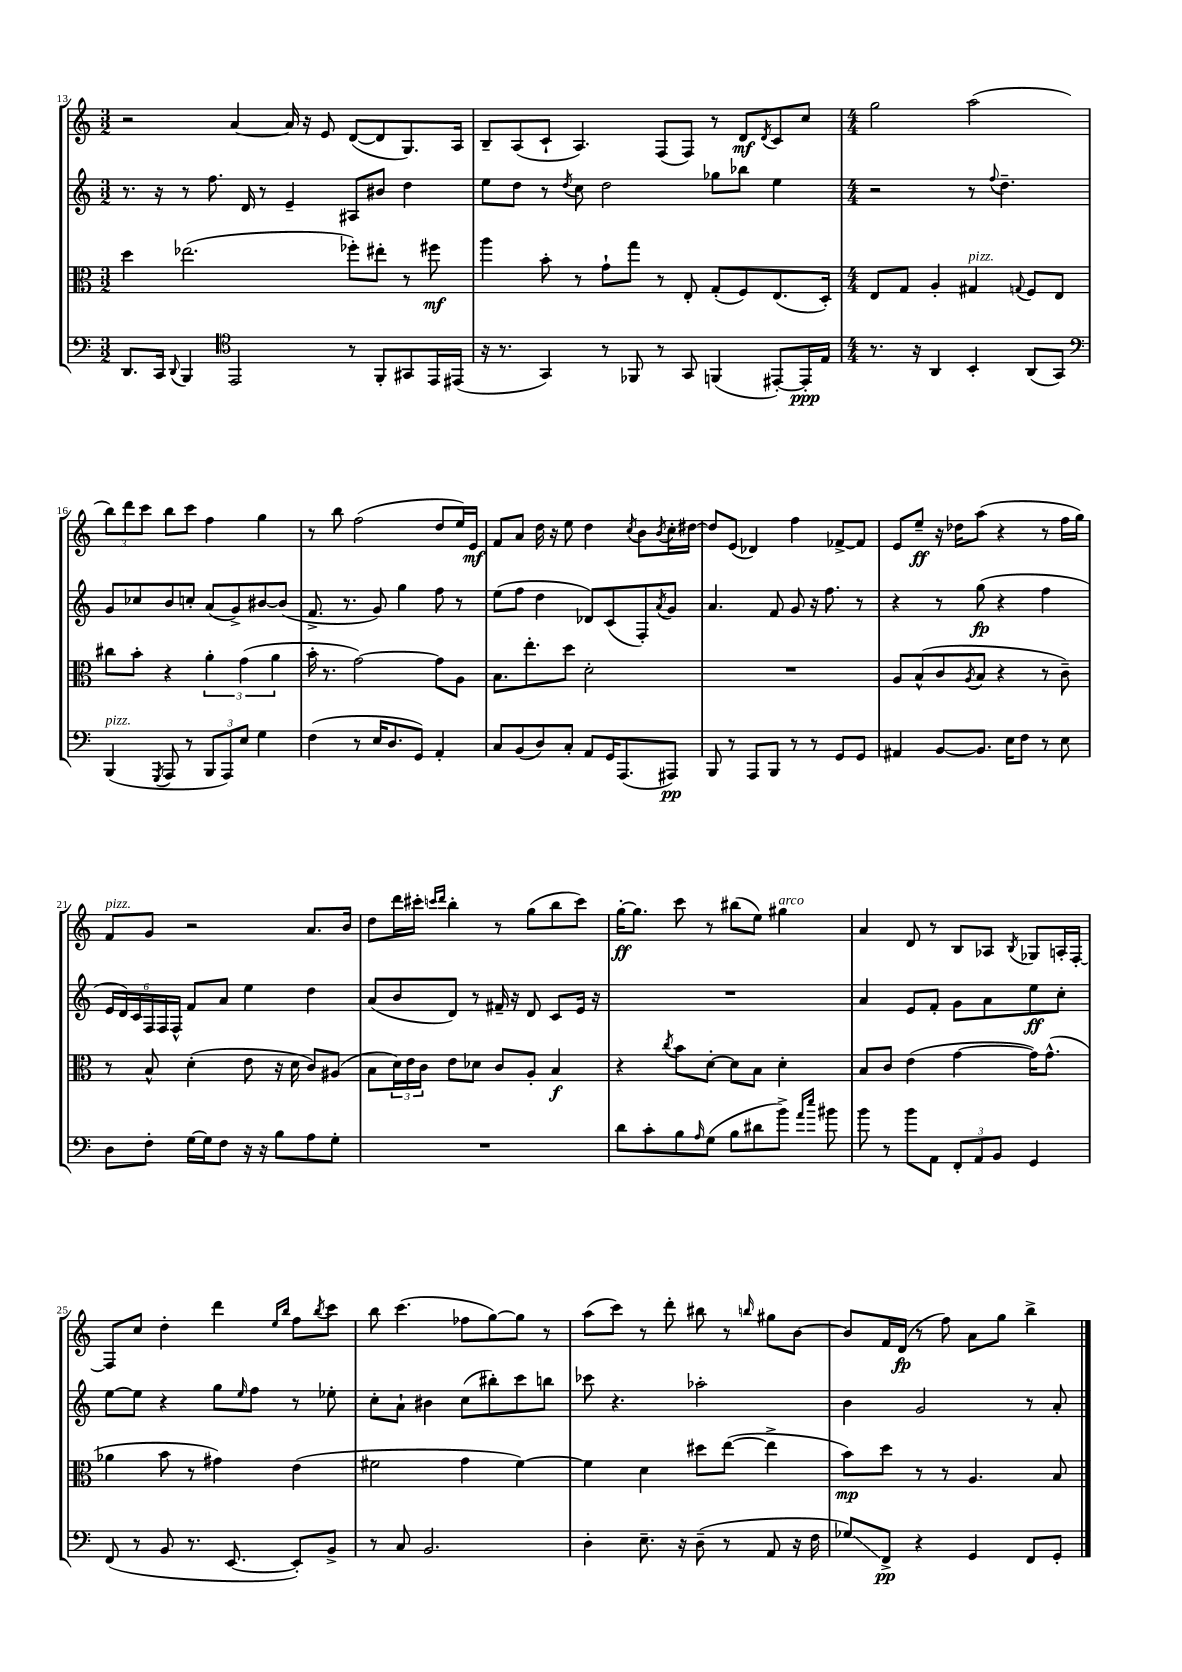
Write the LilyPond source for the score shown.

<<
\new StaffGroup <<
\new Staff = "s0" {
    \clef treble \key c \major \numericTimeSignature \time 3/2
    r2 a'4~ a'16 r16 e'8 d'8~( d'8 g8.) a16 |
    b8-- a8( c'8-! a4.) f8( f8) r8 d'8\mf \acciaccatura { d'8 } c'8 c''8 |
    \numericTimeSignature \time 4/4 g''2 a''2( |
    \tuplet 3/2 { b''8) d'''8 c'''8 } b''8 c'''8 f''4 g''4 |
    r8 b''8 f''2( d''8 e''16) e'16\mf |
    f'8 a'8 d''16 r16 e''8 d''4 \acciaccatura { c''8 } b'8 \acciaccatura { b'8 } c''16-. dis''16~ |
    dis''8 e'8( des'4) f''4 fes'8~-> fes'8 |
    e'8 e''8--\ff r16 des''16 a''8( r4 r8 f''16 g''16) |
    f'8^\markup { \italic "pizz." } g'8 r2 a'8. b'16 |
    d''8 d'''16 cis'''16-. \grace { c'''16 d'''16 } b''4-. r8 g''8( b''8 c'''8) |
    g''16~-.\ff g''8. c'''8 r8 bis''8( e''8) gis''4^\markup { \italic "arco" } |
    a'4 d'8 r8 b8 aes8 \acciaccatura { b8 } ges8 a16-. f16~-. |
    f8 c''8 d''4-. d'''4 \grace { e''16 b''16 } f''8 \acciaccatura { b''8 } c'''8 |
    b''8 c'''4.( fes''8 g''8~) g''8 r8 |
    a''8( c'''8) r8 d'''8-. bis''8 r8 \grace { b''16 } gis''8 b'8~ |
    b'8 f'16 d'16\fp( r8 f''8) a'8 g''8 b''4-> \bar "|." |
}
\new Staff = "s1" {
    \clef treble \key c \major \numericTimeSignature \time 3/2
    r8. r16 r8 f''8. d'16 r8 e'4-- ais8 bis'8 d''4 |
    e''8 d''8 r8 \acciaccatura { d''8 } c''8 d''2 ges''8 bes''8 e''4 |
    \numericTimeSignature \time 4/4 r2 r8 \appoggiatura { f''8 } d''4.-- |
    g'8 ces''8 b'8 c''8-. a'8( g'8->) bis'8~ bis'8( |
    f'8.-> r8. g'8) g''4 f''8 r8 |
    e''8( f''8 d''4 des'8) c'8( f8-.) \acciaccatura { a'8 } g'8 |
    a'4. f'8 g'8 r16 f''8. r8 |
    r4 r8 g''8\fp( r4 f''4 |
    \tuplet 6/4 { e'16 d'16) c'16 f16 f16 f16-^ } f'8 a'8 e''4 d''4 |
    a'8( b'8 d'8) r8 fis'16-- r16 d'8 c'8 e'16 r16 |
    R1 |
    a'4 e'8 f'8-. g'8 a'8 e''8\ff c''8-. |
    e''8~ e''8 r4 g''8 \grace { e''16 } f''8 r8 ees''8-. |
    c''8-. a'8-! bis'4 c''8( bis''8-.) c'''8 b''8 |
    ces'''8 r4. aes''2-. |
    b'4 g'2 r8 a'8-. \bar "|." |
}
\new Staff = "s2" {
    \clef alto \key c \major \numericTimeSignature \time 3/2
    d''4 ees''2.( fes''8-.) eis''8-. r8 fis''8\mf |
    a''4 b'8-. r8 g'8-! g''8 r8 e8-. g8-.( f8) e8.( d16-.) |
    \numericTimeSignature \time 4/4 e8 g8 a4-. gis4^\markup { \italic "pizz." } \appoggiatura { g8 } f8 e8 |
    cis''8 b'8-. r4 \tuplet 3/2 { a'4-. g'4( a'4 } |
    b'16-. r8. g'2~) g'8 a8 |
    b8. e''8.-. d''8 d'2-. |
    R1 |
    a8 b8-^( c'8 \acciaccatura { a8 } b8 r4 r8 c'8--) |
    r8 b8-^ d'4-.( e'8 r16 d'16 c'8) ais8( |
    b8 \tuplet 3/2 { d'16) e'16 c'16 } e'8 des'8 c'8 a8-. b4\f |
    r4 \acciaccatura { c''8 } b'8 d'8~-. d'8 b8 d'4-. |
    b8 c'8 e'4( g'4~ g'16) g'8.-^( |
    aes'4 b'8 r8 gis'4) e'4( |
    fis'2 g'4 fis'4~) |
    fis'4 d'4 dis''8 e''8~( e''4-> |
    b'8\mp) d''8 r8 r8 a4. b8 \bar "|." |
}
\new Staff = "s3" {
    \clef bass \key c \major \numericTimeSignature \time 3/2
    d,8. c,16 \appoggiatura { d,8 } b,,4 \clef tenor e,2 r8 f,8-. gis,8 e,16 eis,16( |
    r16 r8. g,4) r8 fes,8 r8 g,8 f,4( eis,8~-.) eis,16-.\ppp e16 |
    \numericTimeSignature \time 4/4 r8. r16 a,4 b,4-. a,8( g,8) |
    \clef bass b,,4^\markup { \italic "pizz." }( \acciaccatura { g,,8 } a,,8 r8 \tuplet 3/2 { b,,8 a,,8) e8 } g4 |
    f4( r8 e16 d8. g,8) a,4-. |
    c8 b,8( d8) c8-. a,8 g,16 a,,8.( ais,,8\pp) |
    b,,8 r8 a,,8 b,,8 r8 r8 g,8 g,8 |
    ais,4 b,8~ b,8. e16 f8 r8 e8 |
    d8 f8-. g16~ g16 f8 r16 r16 b8 a8 g8-. |
    R1 |
    d'8 c'8-. b8 \grace { a16 } g8( b8 dis'8 b'8->) \grace { a'16 e''16 } bis'8 |
    b'8 r8 b'8 a,8 \tuplet 3/2 { f,8-. a,8 b,8 } g,4 |
    f,8( r8 b,8 r8. e,8.~ e,8-.) b,8-> |
    r8 c8 b,2. |
    d4-. e8.-- r16 d8--( r8 a,8 r16 f16 |
    ges8\glissando) f,8->\pp r4 g,4 f,8 g,8-. \bar "|." |
}
>>
>>
\layout { \context { \Score currentBarNumber = #13 } }
